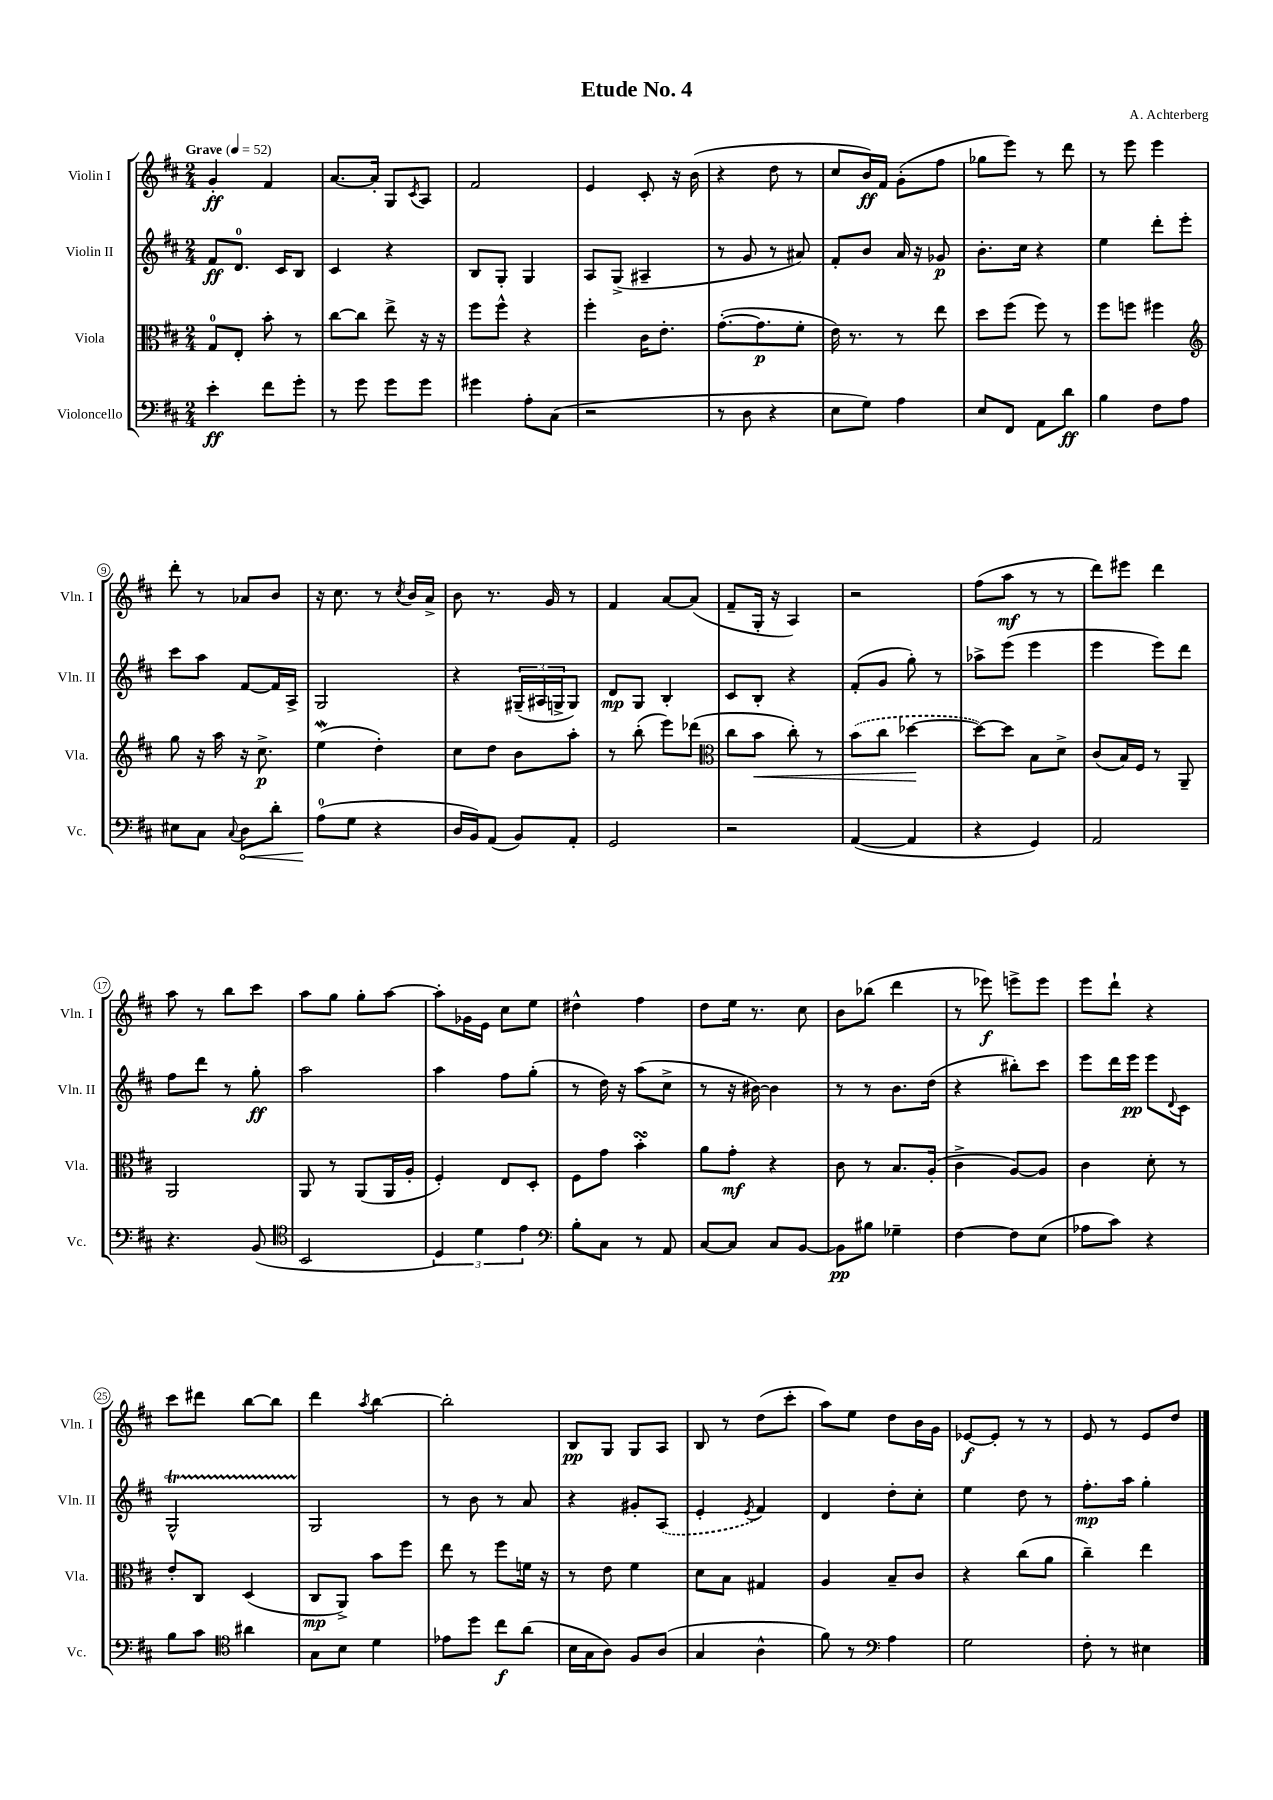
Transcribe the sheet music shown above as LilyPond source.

\header { title = "Etude No. 4" composer = "A. Achterberg" }
<<
\new StaffGroup <<
\new Staff = "s0" \with { instrumentName = "Violin I" shortInstrumentName = "Vln. I" } {
    \clef treble \key d \major \numericTimeSignature \time 2/4 \tempo "Grave" 4 = 52
    g'4-.\ff fis'4 |
    a'8.~ a'16-. g8 \acciaccatura { cis'8 } a8 |
    fis'2 |
    e'4 cis'8-. r16 b'16( |
    r4 d''8 r8 |
    cis''8 b'16\ff) fis'16 g'8-.( fis''8 |
    ges''8 e'''8) r8 d'''8 |
    r8 e'''8 e'''4 |
    d'''8-. r8 aes'8 b'8 |
    r16 cis''8. r8 \acciaccatura { cis''8 } b'16 a'16-> |
    b'8 r8. g'16 r8 |
    fis'4 a'8~ a'8( |
    fis'8-- g16-. r16 a4) |
    r2 |
    fis''8( a''8\mf r8 r8 |
    d'''8) eis'''8 d'''4 |
    a''8 r8 b''8 cis'''8 |
    a''8 g''8 g''8-. a''8~ |
    a''8-. ges'16 e'16 cis''8 e''8 |
    dis''4-^ fis''4 |
    d''8 e''16 r8. cis''8 |
    b'8 bes''8( d'''4 |
    r8 ees'''8\f) e'''8-> e'''8 |
    e'''8 d'''8-! r4 |
    cis'''8 dis'''8 b''8~ b''8 |
    d'''4 \acciaccatura { a''8 } b''4~ |
    b''2-. |
    b8\pp g8 g8 a8 |
    b8 r8 d''8( cis'''8-. |
    a''8) e''8 d''8 b'16 g'16 |
    ees'8~\f ees'8-. r8 r8 |
    e'8 r8 e'8 d''8 \bar "|." |
}
\new Staff = "s1" \with { instrumentName = "Violin II" shortInstrumentName = "Vln. II" } {
    \clef treble \key d \major \numericTimeSignature \time 2/4
    fis'8\ff d'8.-0 cis'16 b8 |
    cis'4 r4 |
    b8 g8-. g4 |
    a8 g8->( ais4-- |
    r8 g'8 r8 ais'8) |
    fis'8-. b'8 a'16 r16 ges'8\p |
    b'8.-. cis''16 r4 |
    e''4 d'''8-. e'''8-. |
    cis'''8 a''8 fis'8~ fis'16 a16-> |
    g2 |
    r4 \tuplet 3/2 { gis16--( ais16 g16-> } g8) |
    d'8\mp g8 b4-. |
    cis'8 b8-. r4 |
    fis'8-.( g'8 g''8-.) r8 |
    aes''8-> e'''8( e'''4 |
    e'''4 e'''8) d'''8 |
    fis''8 d'''8 r8 g''8-.\ff |
    a''2 |
    a''4 fis''8 g''8-.( |
    r8 d''16) r16 a''8( cis''8-> |
    r8 r16 bis'16~) bis'4 |
    r8 r8 b'8. d''16( |
    r4 bis''8-.) cis'''8 |
    e'''8 d'''16 e'''16\pp e'''8 \appoggiatura { d'8 } cis'8 |
    g2-^\startTrillSpan |
    g2\stopTrillSpan |
    r8 b'8 r8 a'8 |
    r4 gis'8-. \once \slurDashed a8( |
    e'4-. \acciaccatura { e'8 } fis'4) |
    d'4 d''8-. cis''8-. |
    e''4 d''8 r8 |
    fis''8.-.\mp a''16 g''4-. \bar "|." |
}
\new Staff = "s2" \with { instrumentName = "Viola" shortInstrumentName = "Vla." } {
    \clef alto \key d \major \numericTimeSignature \time 2/4
    g8-0 e8-. b'8-. r8 |
    cis''8~ cis''8 e''8-> r16 r16 |
    fis''8 fis''8-^ r4 |
    fis''4-. cis'16 e'8.-. |
    g'8.~-.( g'8.\p fis'8-. |
    e'16) r8. r8 e''8 |
    d''8 fis''8( fis''8) r8 |
    fis''8 f''8 fis''4 |
    \clef treble g''8 r16 a''16 r16 cis''8.->\p |
    e''4\mordent( d''4-.) |
    cis''8 d''8 b'8 a''8-. |
    r8 b''8-.( e'''8) des'''8( |
    \clef alto cis''8 b'8\< cis''8-.) r8 |
    \once \slurDashed b'8( cis''8 des''4~\! |
    des''8~) des''8 b8 d'8-> |
    cis'8( b16) fis16 r8 a,8-- |
    a,2 |
    a,8 r8 a,8( a,16 a16-. |
    fis4-.) e8 d8-. |
    fis8 g'8 b'4-.\turn |
    a'8 g'8-.\mf r4 |
    cis'8 r8 b8. a16-.( |
    cis'4-> a8~) a8 |
    cis'4 d'8-. r8 |
    e'8-. cis8 d4( |
    cis8\mp a,8->) b'8 fis''8 |
    e''8 r8 fis''8 f'16 r16 |
    r8 e'8 fis'4 |
    d'8 b8 gis4 |
    a4 b8-- cis'8 |
    r4 cis''8( a'8 |
    cis''4--) e''4 \bar "|." |
}
\new Staff = "s3" \with { instrumentName = "Violoncello" shortInstrumentName = "Vc." } {
    \clef bass \key d \major \numericTimeSignature \time 2/4
    e'4-.\ff fis'8 g'8-. |
    r8 g'8 g'8 g'8 |
    gis'4 a8-. cis8( |
    r2 |
    r8 d8 r4 |
    e8 g8) a4 |
    e8 fis,8 a,8 d'8\ff |
    b4 fis8 a8 |
    eis8 cis8 \appoggiatura { cis8 } \once \override Hairpin.circled-tip = ##t d8\< d'8-. |
    a8-0\!( g8 r4 |
    d16 b,16) a,8( b,8) a,8-. |
    g,2 |
    r2 |
    a,4~( a,4 |
    r4 g,4) |
    a,2 |
    r4. b,8( |
    \clef tenor b,2 |
    \tuplet 3/2 { d4) d'4 e'4 } |
    \clef bass b8-. cis8 r8 a,8 |
    cis8~ cis8 cis8 b,8~ |
    b,8\pp bis8 ges4-- |
    fis4~ fis8 e8( |
    aes8 cis'8) r4 |
    b8 cis'8 \clef tenor ais'4 |
    g8 b8 d'4 |
    ees'8 d''8 cis''8\f a'8( |
    b16 g16 a8) fis8 a8( |
    g4 a4-^ |
    fis'8) r8 \clef bass a4 |
    g2 |
    fis8-. r8 eis4 \bar "|." |
}
>>
>>
\layout { \context { \Score \override BarNumber.stencil = #(make-stencil-circler 0.1 0.3 ly:text-interface::print) } }
